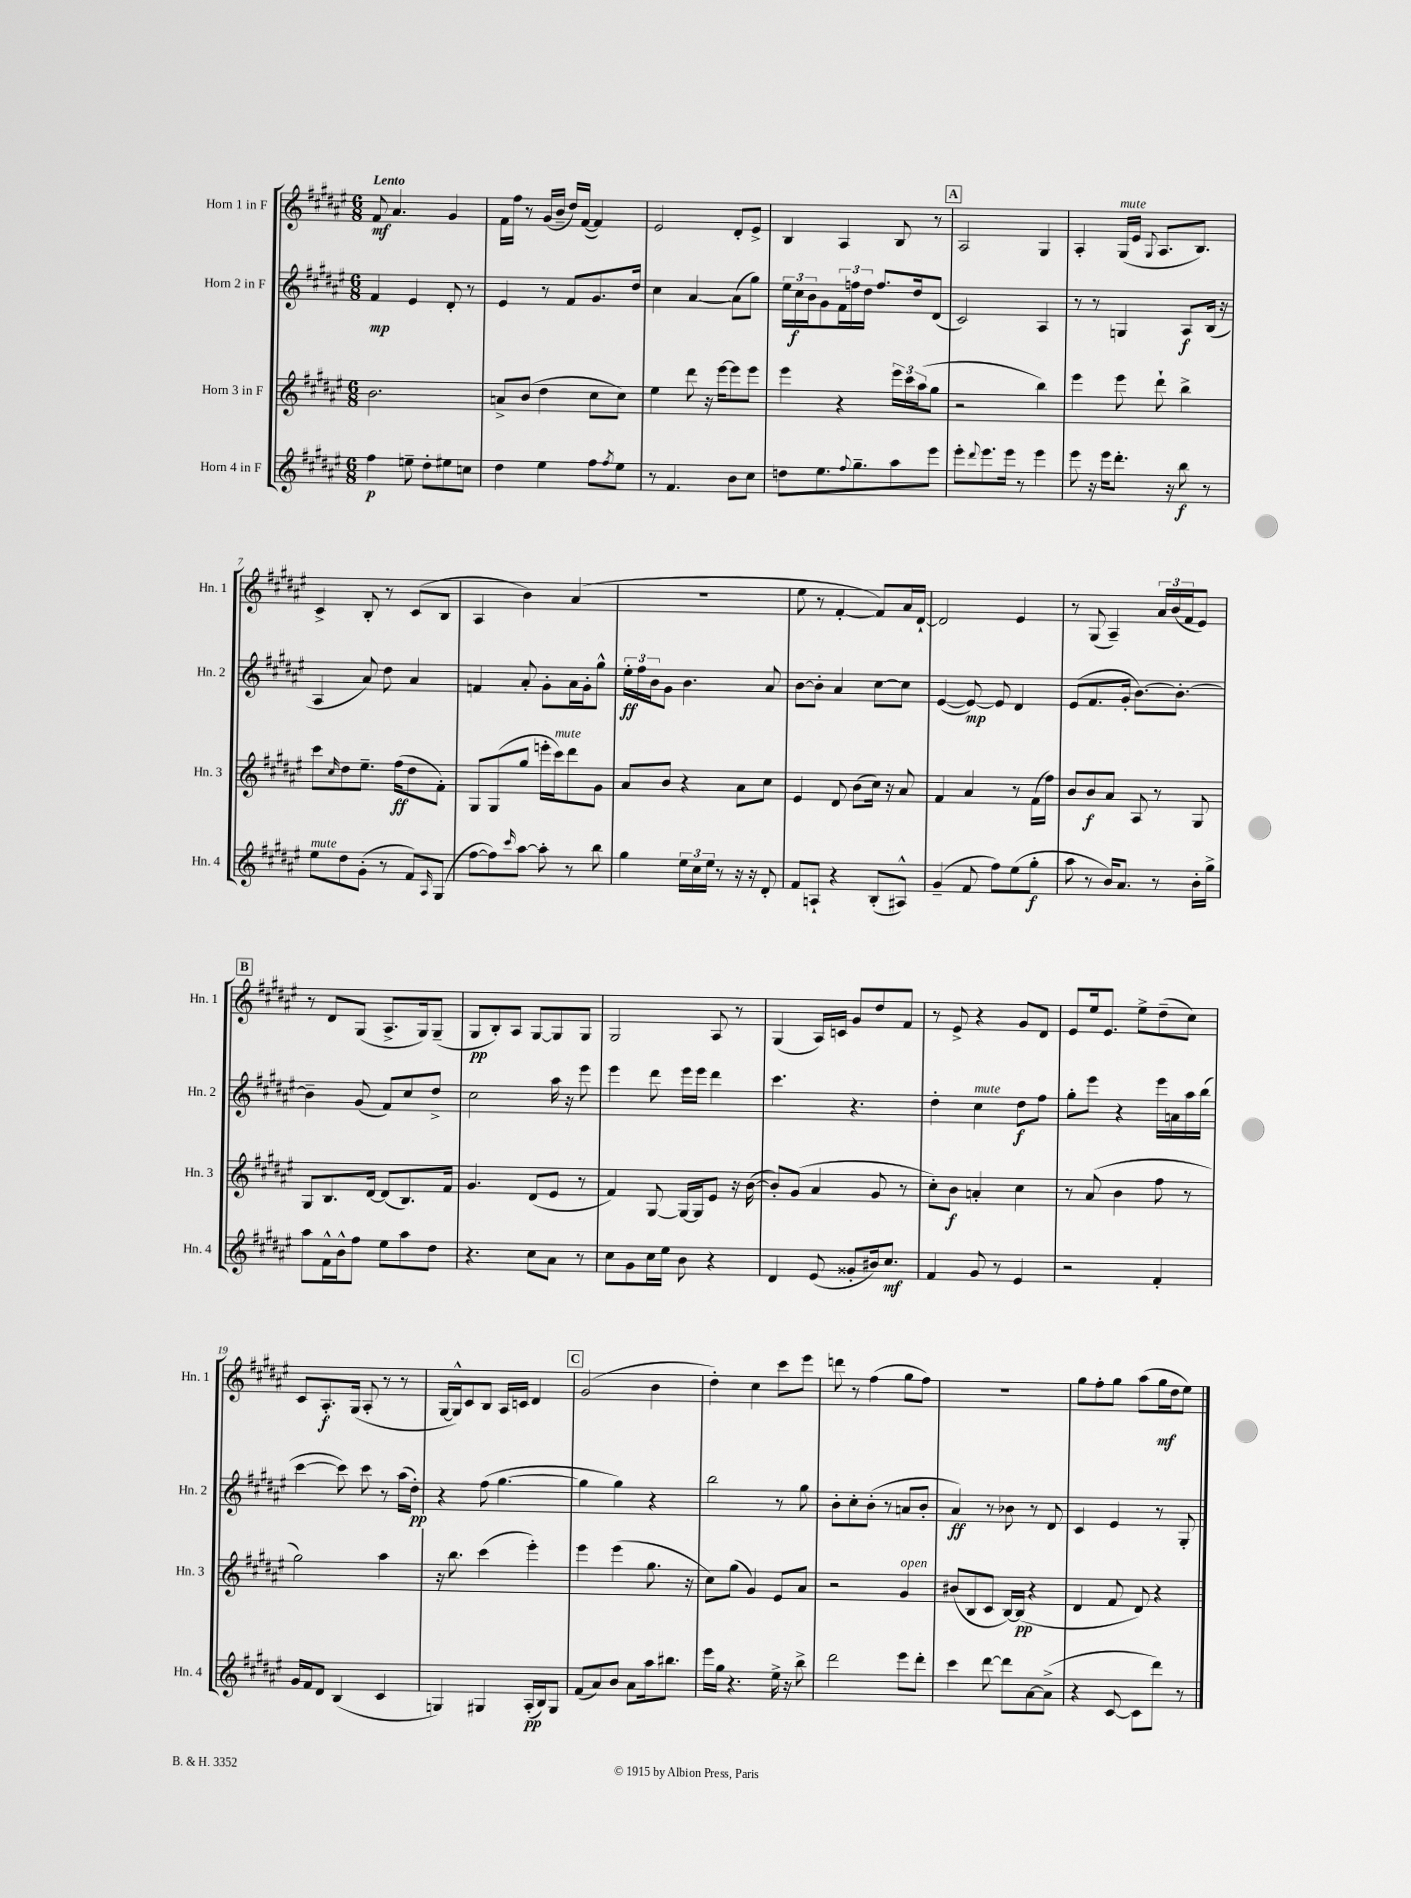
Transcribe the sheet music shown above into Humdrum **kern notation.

**kern	**dynam	**kern	**dynam	**kern	**dynam	**kern	**dynam
*part4	*part4	*part3	*part3	*part2	*part2	*part1	*part1
*staff4	*staff4	*staff3	*staff3	*staff2	*staff2	*staff1	*staff1
*I"Horn 4 in F	*	*I"Horn 3 in F	*	*I"Horn 2 in F	*	*I"Horn 1 in F	*
*I'Hn. 4	*	*I'Hn. 3	*	*I'Hn. 2	*	*I'Hn. 1	*
*clefG2	*	*clefG2	*	*clefG2	*	*clefG2	*
*k[f#c#g#d#a#e#]	*	*k[f#c#g#d#a#e#]	*	*k[f#c#g#d#a#e#]	*	*k[f#c#g#d#a#e#]	*
*M6/8	*	*M6/8	*	*M6/8	*	*M6/8	*
=1	=1	=1	=1	=1	=1	=1	=1
!	!	!	!	!	!	!LO:TX:a:B:t=Lento	!
4ff#\	p	2.b\	.	4f#/	mp	8f#/	mf
.	.	.	.	.	.	4.a#/	.
8een~\	.	.	.	4e#/	.	.	.
8dd#'\L	.	.	.	.	.	.	.
8ee#X\	.	.	.	8d#'/	.	4g#/	.
8ccn\J	.	.	.	8r	.	.	.
=2	=2	=2	=2	=2	=2	=2	=2
4dd#\	.	8an^/L	.	4e#/	.	16f#\LL	.
.	.	.	.	.	.	16ff#\JJ	.
.	.	(8b/J	.	.	.	8r	.
4ee#\	.	4dd#\	.	8r	.	(16g#/LL	.
.	.	.	.	.	.	16b~/JJ	.
.	.	.	.	8f#/L	.	16dd#/LL)	.
.	.	.	.	.	.	([16f#/JJ	.
8ff#\L	.	8cc#\L	.	8.g#/	.	4f#/])	.
8qff#/	.	.	.	.	.	.	.
8ee#\J	.	8cc#\J)	.	.	.	.	.
.	.	.	.	16dd#/Jk	.	.	.
=3	=3	=3	=3	=3	=3	=3	=3
8r	.	4ee#\	.	4cc#\	.	2e#/	.
4.f#/	.	.	.	.	.	.	.
.	.	8ddd#\	.	[4a#/	.	.	.
.	.	16r	.	.	.	.	.
.	.	[16eee#\KL	.	.	.	.	.
8b\L	.	8eee#\]	.	(8a#\L]	.	8d#'/L	.
8cc#\J	.	8eee#\J	.	8gg#\J)	.	8e#^/J	.
=4	=4	=4	=4	=4	=4	=4	=4
8ddn\L	.	4eee#\	.	24ee#\LL	.	4B/	.
.	.	.	.	24cc#\	f	.	.
.	.	.	.	24b\J	.	.	.
8.ee#\	.	.	.	8g#\	.	.	.
.	.	4r	.	24f#\L	.	4A#/	.
.	.	.	.	24ffn\	.	.	.
8qqff#/	.	.	.	.	.	.	.
8.gg#~\	.	.	.	.	.	.	.
.	.	.	.	24dd#\JJ	.	.	.
.	.	.	.	8.ff/L	.	.	.
8aa#\	.	24eee#\LL	.	.	.	8B/	.
.	.	24ccc#\	.	.	.	.	.
.	.	.	.	16dd#/k	.	.	.
.	.	(24aa#\J	.	.	.	.	.
8eee#\J	.	8gg#\J	.	(8d#/J	.	8r	.
!!LO:REH:place=s1:t=A
=5	=5	=5	=5	=5	=5	=5	=5
8eee#'\L	.	2r	.	2c#/)	.	2A#/	.
8qqddd#/	.	.	.	.	.	.	.
8.eee#\	.	.	.	.	.	.	.
16eee#\Jk	.	.	.	.	.	.	.
8r	.	.	.	.	.	.	.
4eee#\	.	4bb\)	.	4A#/	.	4G#/	.
=6	=6	=6	=6	=6	=6	=6	=6
8eee#\	.	4eee#\	.	8r	.	4A#'/	.
16r	.	.	.	8r	.	.	.
16eee#\KL	.	.	.	.	.	.	.
!	!	!	!	!	!	!LO:TX:a:i:t=mute	!
8.ddd#'\J	.	8eee#\	.	4Gn/	.	(16G#/LL	.
.	.	.	.	.	.	16e#/JJ	.
.	.	.	.	.	.	8qqG#/	.
.	.	8ddd#`\	.	.	.	8.A#/L	.
16r	.	.	.	.	.	.	.
8bb\	f	4bb^\	.	8A#/L	f	.	.
.	.	.	.	.	.	8.B/J)	.
8r	.	.	.	(16B/Jk	.	.	.
.	.	.	.	16r	.	.	.
!!LO:LB:g=z
=7	=7	=7	=7	=7	=7	=7	=7
!LO:TX:a:i:t=mute	!	!	!	!	!	!	!
8ee#\L	.	8ccc#\L	.	4A#/	.	4c#^/	.
.	.	16qqcc#/	.	.	.	.	.
8dd#\	.	8dd#\	.	.	.	.	.
(8g#'\J	.	8.ee#~\J	.	8a#/)	.	8B'/	.
8r	.	.	.	8dd#\	.	8r	.
.	.	(16ff#\KL	ff	.	.	.	.
8f#/L)	.	8dd#\	.	4a#/	.	(8c#/L	.
16qqA#/	.	.	.	.	.	.	.
(8G#/J	.	8f#'\J)	.	.	.	8B/J	.
=8	=8	=8	=8	=8	=8	=8	=8
[8ff#\L	.	8G#/L	.	4fn/	.	4A#/	.
8ff#\])	.	(8G#/	.	.	.	.	.
16qqccc#/	.	.	.	.	.	.	.
[8aa#\J	.	8gg#/J	.	8a#'/	.	4b\)	.
8aa#'\]	.	16eeen'\LL	.	8g#'\L	.	.	.
!	!	!LO:TX:a:i:t=mute	!	!	!	!	!
.	.	16ccc#\J)	.	.	.	.	.
8r	.	8ddd#\	.	16a#\L	.	(4a#/	.
.	.	.	.	16g#'\J	.	.	.
8bb\	.	8g#\J	.	8gg#^^\J	.	.	.
=9	=9	=9	=9	=9	=9	=9	=9
4gg#\	.	8a#/L	.	24ee#'\LL	ff	2.r	.
.	.	.	.	24ff#\	.	.	.
.	.	.	.	24b\J	.	.	.
.	.	8b/J	.	8g#\J	.	.	.
24ee#\LL	.	4r	.	4.b\	.	.	.
24cc#\	.	.	.	.	.	.	.
24ee#\JJ	.	.	.	.	.	.	.
8r	.	.	.	.	.	.	.
16r	.	8a#\L	.	.	.	.	.
16r	.	.	.	.	.	.	.
8d#'/	.	8cc#\J	.	8a#/	.	.	.
=10	=10	=10	=10	=10	=10	=10	=10
8f#/L	.	4e#/	.	[8b\L	.	8ee#\	.
8An`/J	.	.	.	8b'\J]	.	8r	.
4r	.	8d#/	.	4a#/	.	[4f#'/	.
.	.	(8b\L	.	.	.	.	.
(8B'/L	.	16cc#\Jk)	.	[8cc#\L	.	8f#/L])	.
.	.	16r	.	.	.	.	.
8A#X^^/J)	.	8a#/	.	8cc#\J]	.	16a#/L	.
.	.	.	.	.	.	[16d#`/JJ	.
=11	=11	=11	=11	=11	=11	=11	=11
(4g#~/	.	4f#/	.	([4e#/	.	2d#/]	.
8f#/	.	4a#/	.	8e#/_)	mp	.	.
8ff#\L)	.	.	.	8e#/]	.	.	.
(8ee#\	.	8r	.	4d#/	.	4e#/	.
8gg#'\J	f	(16f#\LL	.	.	.	.	.
.	.	16ff#\JJ)	.	.	.	.	.
=12	=12	=12	=12	=12	=12	=12	=12
8aa#\	.	8b/L	.	(8e#/L	.	8r	.
8r	.	8b/	f	8.f#/	.	(8G#/	.
16b/KL)	.	8a#/J	.	.	.	4A#~/)	.
8.a#/J	.	.	.	16g#'/Jk	.	.	.
.	.	8A#/	.	[8.b\L)	.	.	.
8r	.	8r	.	.	.	24a#/LL	.
.	.	.	.	.	.	(24b/	.
.	.	.	.	8.b'\J_	.	.	.
.	.	.	.	.	.	24f#/J	.
16b'\LL	.	8G#/	.	.	.	8e#/J)	.
16gg#^\JJ	.	.	.	.	.	.	.
!!LO:LB:g=z
!!LO:REH:place=s1:t=B
=13	=13	=13	=13	=13	=13	=13	=13
8aa#\L	.	8G#/L	.	4b~\]	.	8r	.
16f#^^\L	.	8.B/	.	.	.	8d#/L	.
16b^^\J	.	.	.	.	.	.	.
8ff#\J	.	.	.	(8g#/	.	(8G#/J	.
.	.	[16d#/Jk	.	.	.	.	.
8ee#\L	.	(8d#/L]	.	8f#/L)	.	8.A#^/L	.
8aa#\	.	8.B/)	.	8cc#/	.	.	.
.	.	.	.	.	.	16G#/k)	.
8dd#\J	.	.	.	8dd#^/J	.	(8G#~/J	.
.	.	16f#/Jk	.	.	.	.	.
=14	=14	=14	=14	=14	=14	=14	=14
4.r	.	4.g#/	.	2cc#\	.	8G#/L	pp
.	.	.	.	.	.	8B'/)	.
.	.	.	.	.	.	8A#/J	.
8cc#\L	.	(8d#/L	.	.	.	[8G#/L	.
8a#\J	.	8e#/J	.	16aa#\	.	8G#/]	.
.	.	.	.	16r	.	.	.
8r	.	8r	.	8eee#\	.	8G#/J	.
=15	=15	=15	=15	=15	=15	=15	=15
8cc#\L	.	4f#/)	.	4eee#\	.	2G#/	.
8g#\	.	.	.	.	.	.	.
16cc#\L	.	[8G#/	.	8ddd#\	.	.	.
16ee#\JJ	.	.	.	.	.	.	.
8b\	.	16G#/LL_	.	16eee#\LL	.	.	.
.	.	16G#/J]	.	16eee#\JJ	.	.	.
4r	.	8e#/J	.	4ddd#\	.	8A#/	.
.	.	16r	.	.	.	8r	.
.	.	([16b\	.	.	.	.	.
=16	=16	=16	=16	=16	=16	=16	=16
4d#/	.	8b'/L])	.	4.ccc#\	.	(4G#/	.
.	.	(8g#/J	.	.	.	.	.
(8e#/	.	4a#/	.	.	.	16A#/LL)	.
.	.	.	.	.	.	16cn/JJ	.
8g##X'/L	.	.	.	4.r	.	8g#/L	.
16b#X/k)	.	8g#/	.	.	.	8dd#/	.
8.cc#/J	mf	.	.	.	.	.	.
.	.	8r	.	.	.	8f#/J	.
=17	=17	=17	=17	=17	=17	=17	=17
4f#/	.	8cc#'\L)	.	4dd#'\	.	8r	.
.	.	8b\J	f	.	.	8e#^/	.
!	!	!	!	!LO:TX:a:i:t=mute	!	!	!
8g#/	.	4an'/	.	4cc#\	.	4r	.
8r	.	.	.	.	.	.	.
4e#/	.	4cc#\	.	8dd#\L	f	8g#/L	.
.	.	.	.	8ff#\J	.	8d#/J	.
=18	=18	=18	=18	=18	=18	=18	=18
2r	.	8r	.	8gg#'\L	.	8e#/L	.
.	.	(8a#/	.	8eee#\J	.	16ee#/k	.
.	.	.	.	.	.	8.e#/J	.
.	.	4b\	.	4r	.	.	.
.	.	.	.	.	.	8ee#^\L	.
4f#'/	.	8ff#\	.	16eee#\LL	.	(8dd#~\	.
.	.	.	.	16an\	.	.	.
.	.	8r	.	16aa#\	.	8cc#\J)	.
.	.	.	.	(16bb\JJ	.	.	.
!!LO:LB:g=z
=19	=19	=19	=19	=19	=19	=19	=19
16g#/LL	.	2gg#\)	.	[4ccc#\	.	8c#/L	.
16f#/J	.	.	.	.	.	.	.
8d#/J	.	.	.	.	.	8.A#'/	f
(4B/	.	.	.	8ccc#\])	.	.	.
.	.	.	.	.	.	(16G#/Jk	.
.	.	.	.	8ccc#\	.	8A#'/	.
4c#/	.	4aa#\	.	8r	.	8r	.
.	.	.	.	(16aa#\LL	.	8r	.
.	.	.	.	16dd#'\JJ)	pp	.	.
=20	=20	=20	=20	=20	=20	=20	=20
4Gn/)	.	16r	.	4r	.	[16G#/LL	.
.	.	8.bb\	.	.	.	16G#^^/J])	.
.	.	.	.	.	.	8c#/	.
4G#X/	.	(4ccc#\	.	(8ff#\	.	8B/J	.
.	.	.	.	[4.gg#\	.	16A#/LL	.
.	.	.	.	.	.	16cn/JJ	.
(16A#'/LL	pp	4eee#'\)	.	.	.	4d#/	.
16B/J)	.	.	.	.	.	.	.
8G#/J	.	.	.	.	.	.	.
!!LO:REH:place=s1:t=C
=21	=21	=21	=21	=21	=21	=21	=21
(8f#/L	.	4eee#\	.	4gg#\]	.	(2g#/	.
8a#/)	.	.	.	.	.	.	.
8b/J	.	(4eee#\	.	4gg#\)	.	.	.
8a#\L	.	.	.	.	.	.	.
16aa#\k	.	8.gg#\	.	4r	.	4b\	.
8.bb#X\J	.	.	.	.	.	.	.
.	.	16r	.	.	.	.	.
=22	=22	=22	=22	=22	=22	=22	=22
16eee#\LL	.	8cc#\L)	.	2bb\	.	4dd#'\)	.
16gg#\JJ	.	.	.	.	.	.	.
4.r	.	(8gg#\J	.	.	.	.	.
.	.	4g#/)	.	.	.	4cc#\	.
16ee#^\	.	8e#/L	.	8r	.	8ccc#\L	.
16r	.	.	.	.	.	.	.
8bb^\	.	8a#/J	.	8gg#\	.	8eee#\J	.
=23	=23	=23	=23	=23	=23	=23	=23
2ddd#\	.	2r	.	8b'\L	.	8dddn\	.
.	.	.	.	8cc#'\	.	8r	.
.	.	.	.	(8b'\J	.	(4ff#\	.
.	.	.	.	8r	.	.	.
!	!	!LO:TX:a:i:t=open	!	!	!	!	!
8eee#\L	.	4g#/	.	8an/L	.	8gg#\L	.
8ddd#'\J	.	.	.	8b'/J	.	8ff#\J)	.
=24	=24	=24	=24	=24	=24	=24	=24
4ccc#\	.	(8b#X/L	.	4a#/)	ff	2.r	.
.	.	8B/	.	.	.	.	.
[8ddd#\	.	8c#/J	.	8r	.	.	.
8ddd#\L]	.	[16B/LL)	.	8b-X\	.	.	.
.	.	(16B/JJ]	pp	.	.	.	.
[8a#\	.	4r	.	8r	.	.	.
(8a#^\J]	.	.	.	8d#/	.	.	.
=25	=25	=25	=25	=25	=25	=25	=25
4r	.	4d#/	.	4c#/	.	8gg#\L	.
.	.	.	.	.	.	8ff#'\	.
[8c#/	.	8f#/	.	4e#/	.	8gg#\J	.
8c#\L]	.	8d#/)	.	.	.	(8aa#\L	.
8ddd#\J)	.	4r	.	8r	.	16gg#\L	mf
.	.	.	.	.	.	16dd#\J	.
8r	.	.	.	8G#'/	.	8ee#\J)	.
==	==	==	==	==	==	==	==
*-	*-	*-	*-	*-	*-	*-	*-
